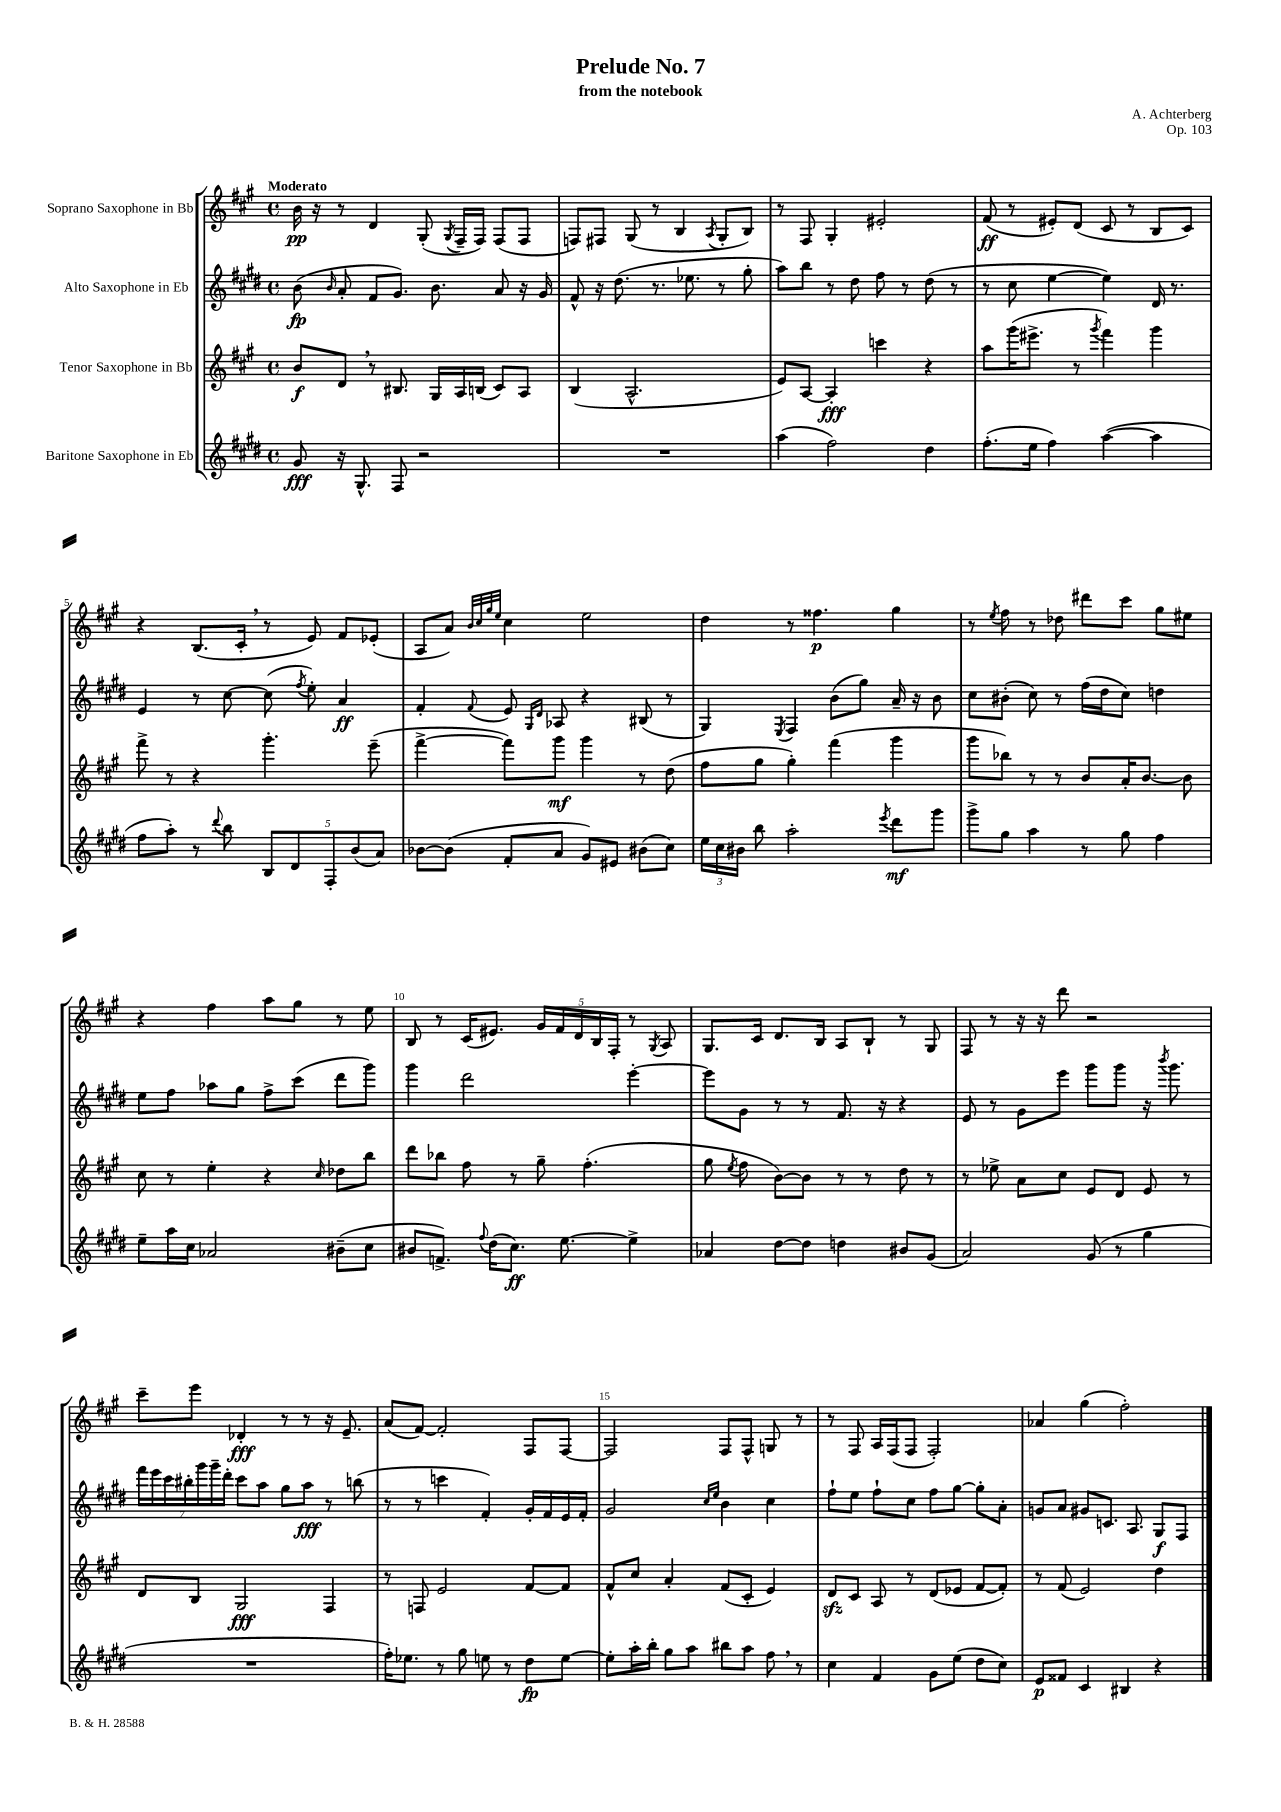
\header { title = "Prelude No. 7" composer = "A. Achterberg" subtitle = "from the notebook" opus = "Op. 103" }
<<
\new StaffGroup <<
\new Staff = "s0" \with { instrumentName = "Soprano Saxophone in Bb" } {
    \clef treble \key a \major \defaultTimeSignature \time 4/4 \tempo "Moderato"
    \autoBeamOff b'16\pp r16 r8 d'4 gis8-.( \acciaccatura { gis8 } fis16[-- fis16]) fis8[( fis8] |
    f8[) fis8] gis8( r8 b4 \acciaccatura { a8 } gis8[-. b8]) |
    r8 fis8 gis4-. eis'2-. |
    fis'8\ff( r8 eis'8[-.) d'8]( cis'8 r8 b8[ cis'8]) |
    r4 b8.[( cis'16]-. \breathe r8 e'8) fis'8[ ees'8]-.( |
    a8[ a'8]) \grace { b'32[ cis''32 gis''32 e''32] } cis''4 e''2 |
    d''4 r8 fisis''4.\p gis''4 |
    r8 \acciaccatura { e''8 } fis''8 r8 des''8 dis'''8[ cis'''8] gis''8[ eis''8] |
    r4 fis''4 a''8[ gis''8] r8 e''8 |
    b8 r8 cis'16[( eis'8.]) \tuplet 5/4 { gis'16[ fis'16 d'16 b16 fis16]-. } r8 \acciaccatura { gis8 } a8 |
    gis8.[ cis'16] d'8.[ b16] a8[ b8]-! r8 gis8 |
    fis8 r8 r16 r16 d'''8 r2 |
    cis'''8[-- e'''8] des'4-.\fff r8 r8 r16 e'8.-- |
    a'8[( fis'8]~) fis'2-. fis8[ fis8]~ |
    fis2 fis8[ fis8]-^ g8 r8 |
    r8 fis8 a16[ fis16( fis8] fis2-.) |
    aes'4 gis''4( fis''2-.) \bar "|." |
}
\new Staff = "s1" \with { instrumentName = "Alto Saxophone in Eb" } {
    \clef treble \key e \major \defaultTimeSignature \time 4/4
    \autoBeamOff b'8\fp( \grace { b'16 } a'8-. fis'8[ gis'8.]) b'8. a'8 r16 gis'16 |
    fis'8-^ r16 dis''8.( r8. ees''8. r8 gis''8-. |
    a''8[) b''8] r8 dis''8 fis''8 r8 dis''8( r8 |
    r8 cis''8 e''4~ e''4) dis'16 r8. |
    e'4 r8 cis''8~ cis''8( \acciaccatura { fis''8 } e''8-.) a'4\ff |
    fis'4-. \appoggiatura { fis'8 } e'8 \grace { gis16[ dis'16] } aes8 r4 bis8( r8 |
    gis4) \acciaccatura { e8 } fis4 b'8[( gis''8]) a'16-- r16 b'8 |
    cis''8[ bis'8]-.( cis''8) r8 fis''16[( dis''16 cis''8]) d''4 |
    e''8[ fis''8] aes''8[ gis''8] fis''8[-> cis'''8]( dis'''8[ gis'''8]) |
    gis'''4 dis'''2 e'''4~-. |
    e'''8[ gis'8] r8 r8 fis'8. r16 r4 |
    e'8 r8 gis'8[ e'''8] gis'''8[ gis'''8] r16 \acciaccatura { b'''8 } gis'''8. |
    \tuplet 7/4 { fis'''16[ e'''16 cis'''16 bis''16-. gis'''16 gis'''16-- dis'''16]-. } cis'''8[ a''8] gis''8[ a''8]\fff r8 b''8( |
    r8 r8 c'''4 fis'4-.) gis'16[-. fis'16 e'16 fis'16]-. |
    gis'2 \grace { cis''16[ e''16] } b'4 cis''4 |
    fis''8[-! e''8] fis''8[-! cis''8] fis''8[ gis''8]~ gis''8[-. a'8]-. |
    g'8[ a'8] gis'8[ c'8.] a8. gis8[\f fis8] \bar "|." |
}
\new Staff = "s2" \with { instrumentName = "Tenor Saxophone in Bb" } {
    \clef treble \key a \major \defaultTimeSignature \time 4/4
    \autoBeamOff b'8[\f d'8] \breathe r8 bis8. gis16[ a16 b16]( cis'8[) a8] |
    b4( a2.-^ |
    e'8[) a8]~ a4-.\fff c'''4 r4 |
    a''8[ gis'''16( eis'''8.]-> r8 \acciaccatura { gis'''8 } fis'''4) gis'''4 |
    fis'''8-> r8 r4 gis'''4.-. e'''8--( |
    fis'''4~-> fis'''8[) gis'''8]\mf gis'''4 r8 d''8( |
    fis''8[ gis''8] gis''4-.) fis'''4( gis'''4 |
    gis'''8[ bes''8]) r8 r8 b'8[ a'16-. b'8.]~ b'8 |
    cis''8 r8 e''4-. r4 \grace { cis''16 } des''8[ b''8] |
    d'''8[ bes''8] fis''8 r8 gis''8-- fis''4.-.( |
    gis''8 \acciaccatura { e''8 } fis''8 b'8[~) b'8] r8 r8 d''8 r8 |
    r8 ees''8-> a'8[ cis''8] e'8[ d'8] e'8 r8 |
    d'8[ b8] gis2\fff fis4 |
    r8 f8 e'2 fis'8[~ fis'8] |
    fis'8[-^ cis''8] a'4-. fis'8[( cis'8]-. e'4) |
    d'8[\sfz cis'8] a8 r8 d'8[( ees'8] fis'8[~ fis'8]-.) |
    r8 fis'8( e'2) d''4 \bar "|." |
}
\new Staff = "s3" \with { instrumentName = "Baritone Saxophone in Eb" } {
    \clef treble \key e \major \defaultTimeSignature \time 4/4
    \autoBeamOff gis'8\fff r16 gis8.-^ fis8 r2 |
    R1 |
    a''4( fis''2) dis''4 |
    fis''8.[-.( e''16] fis''4) a''4~( a''4 |
    fis''8[ a''8]-.) r8 \appoggiatura { dis'''8 } b''8 \tuplet 5/4 { b8[ dis'8 fis8-. b'8( a'8]) } |
    bes'8[~ bes'8]( fis'8[-. a'8] gis'8[) eis'8] bis'8[( cis''8]) |
    \tuplet 3/2 { e''16[ cis''16 bis'16] } b''8 a''2-. \acciaccatura { e'''8 } dis'''8[\mf gis'''8] |
    gis'''8[-> gis''8] a''4 r8 gis''8 fis''4 |
    e''8[-- a''16 cis''16] aes'2 bis'8[--( cis''8] |
    bis'8[ f'8.]->) \appoggiatura { fis''8 } dis''16[( cis''8.]\ff) e''8.~ e''4-> |
    aes'4 dis''8[~ dis''8] d''4 bis'8[ gis'8]( |
    a'2) gis'8( r8 gis''4 |
    R1 |
    fis''16[-.) ees''8.] r8 gis''8 e''8 r8 dis''8[\fp e''8]~ |
    e''8[-. a''16-. b''16]-. gis''8[ a''8] bis''8[ a''8] fis''8 \breathe r8 |
    cis''4 fis'4 gis'8[ e''8]( dis''8[ cis''8]) |
    e'8[\p fisis'8] cis'4 bis4 r4 \bar "|." |
}
>>
>>
\layout { \context { \Score \override BarNumber.break-visibility = ##(#f #t #t) barNumberVisibility = #(every-nth-bar-number-visible 5) } }
